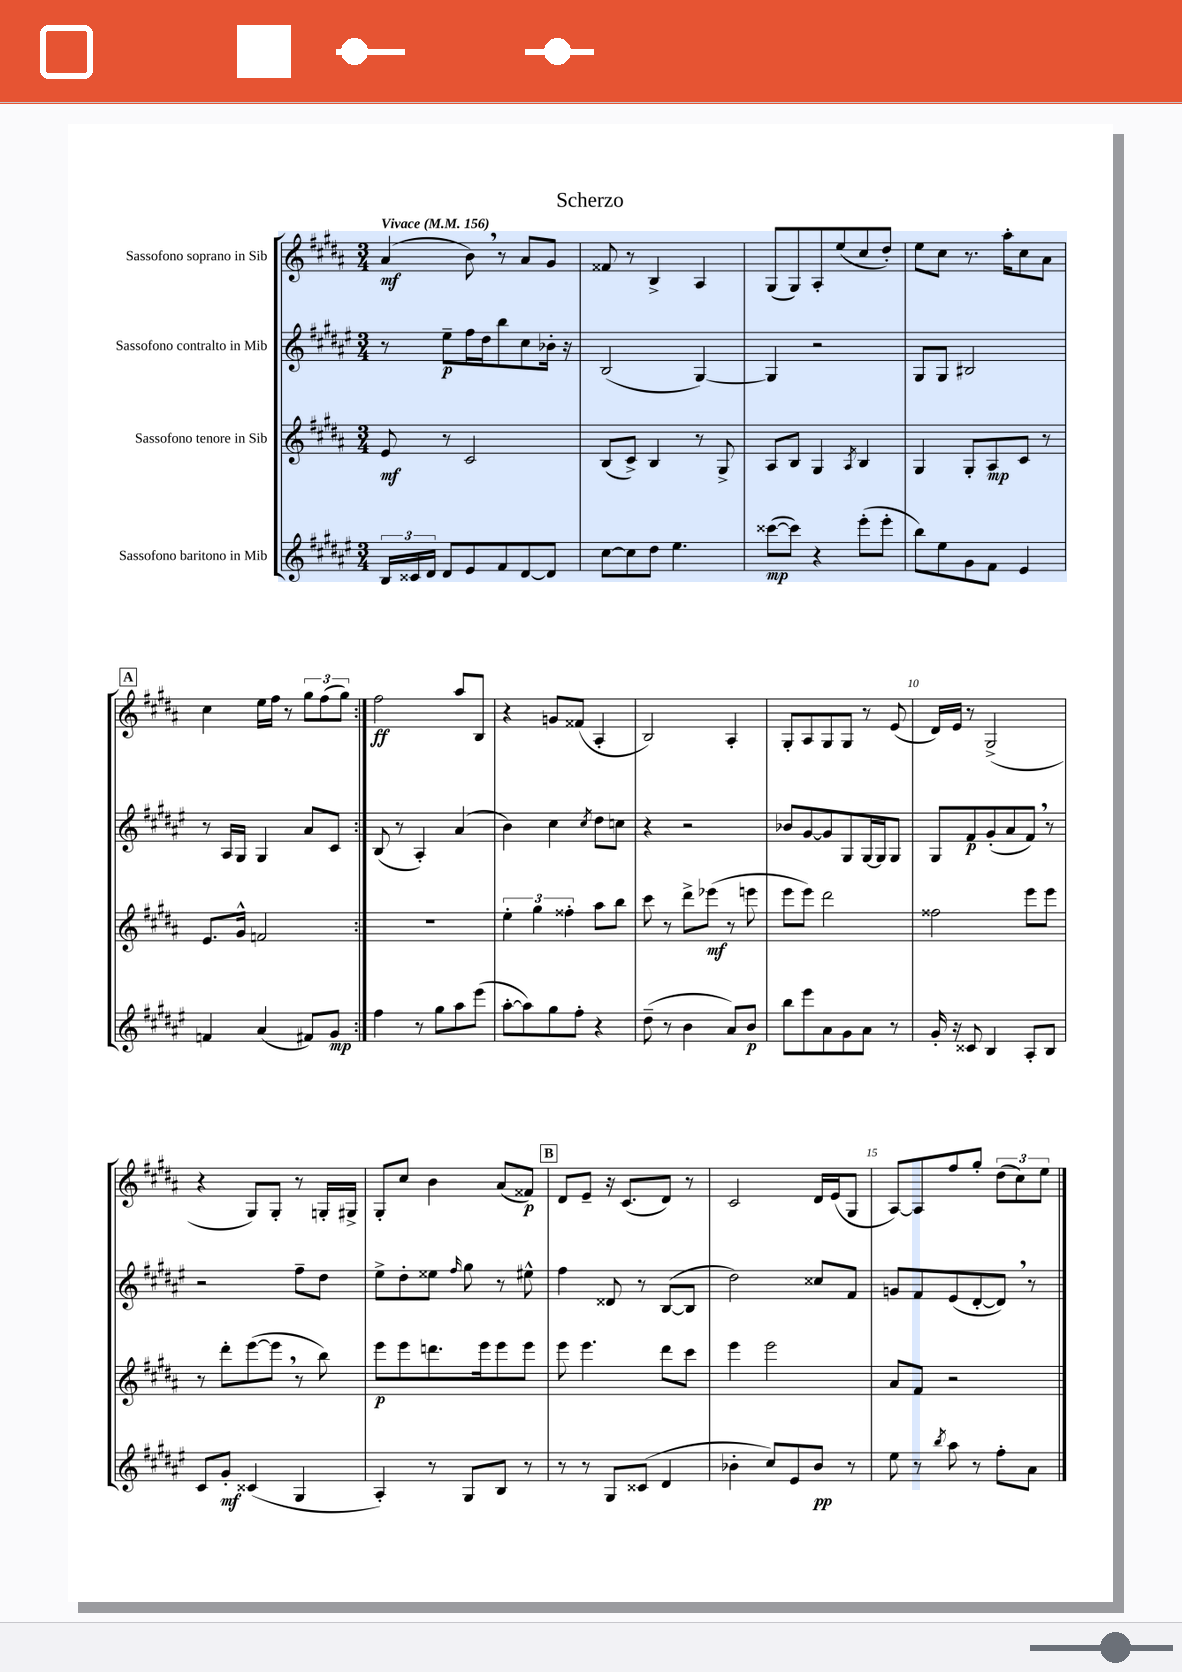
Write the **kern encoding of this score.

**kern	**kern	**kern	**kern
*staff4	*staff3	*staff2	*staff1
*clefG2	*clefG2	*clefG2	*clefG2
*k[f#c#g#d#a#e#]	*k[f#c#g#d#a#]	*k[f#c#g#d#a#e#]	*k[f#c#g#d#a#]
*M3/4	*M3/4	*M3/4	*M3/4
*MM156	*MM156	*MM156	*MM156
24B/LL	8e/	8r	(4a#/
24c##/	.	.	.
24d#/JJ	.	.	.
8d#/L	8r	8ee#~\L	.
8e#/	2c#/	16ff#\L	8b\)
.	.	16dd#\J	.
8f#/	.	8bb\	8r
[8d#/	.	8cc#\	8a#/L
8d#/]J	.	16b-'\Jk	8g#/J
.	.	16r	.
=	=	=	=
[8cc#\L	(8B/L	(2B/	8f##/
8cc#\]	8c#^/J)	.	8r
8dd#\J	4B/	.	4B^/
4.ee#\	.	.	.
.	8r	[4G#/)	4A#/
.	8G#^/	.	.
=	=	=	=
([8ccc##\L	8A#/L	4G#/]	(8G#/L
8ccc##\]J)	8B/J	.	8G#/)
4r	4G#/	2r	8A#'/
.	.	.	(8ee/
.	8qA#/	.	.
(8eee#'\L	4B/	.	8cc#/
8eee#'\J	.	.	8dd#'/J)
=	=	=	=
8bb\L)	4G#/	8G#/L	8ee\L
8ee#\	.	8G#/J	8cc#\J
8g#\	8G#'/L	2B#/	8.r
8f#\J	8A#/	.	.
.	.	.	16aa#'\LK
4e#/	8c#/J	.	8cc#\
.	8r	.	8a#\J
=	=	=	=
4f/	8.e/L	8r	4cc#\
.	.	16A#/LL	.
.	16g#^^/Jk	16G#/JJ	.
(4a#/	2f/	4G#/	16ee\LL
.	.	.	16ff#\JJ
.	.	.	8r
8f#/L)	.	8a#/L	12gg#\L
.	.	.	(12ff#\
8g#/J	.	8c#/J	.
.	.	.	12gg#\J)
=:|!	=:|!	=:|!	=:|!
4ff#\	2.r	(8B/	2ff#\
.	.	8r	.
8r	.	4A#'/)	.
8gg#\L	.	.	.
8aa#\	.	(4a#/	8aa#/L
(8eee#\J	.	.	8B/J
=	=	=	=
[8aa#'\L	6ee'\	4b\)	4r
8aa#\])	.	.	.
.	6gg#\	.	.
8gg#\	.	4cc#\	8g/L
.	6ff##'\	.	.
8ff#'\J	.	.	(8f##/J
.	.	8qcc#/	.
4r	8aa#\L	8dd#\L	4A#'/
.	8bb\J	8cc\J	.
=	=	=	=
(8dd#~\	8ccc#\	4r	2B/)
8r	8r	.	.
4b\	8ddd#^\L	2r	.
.	(8eee-\J	.	.
8a#/L)	8r	.	4A#'/
8b/J	8eee\	.	.
=	=	=	=
8bb\L	8eee\L	8b-/L	8G#'/L
8eee#\	8eee\J)	[8g#/	8A#/
8a#\	2ddd#\	8g#/]	8G#/
8g#\	.	8G#/	8G#/J
8a#\J	.	[16G#/L	8r
.	.	16G#/]J	.
8r	.	8G#/J	(8e/
=	=	=	=
16g#'/	2ff##\	8G#/L	16d#/LL)
16r	.	.	16e/JJ
8c##/	.	8f#/	8r
4B/	.	(8g#'/	(2G#^/
.	.	8a#/	.
8A#'/L	8eee\L	8f#/J)	.
8B/J	8eee\J	8r	.
=	=	=	=
8c#/L	8r	2r	4r
8g#'/J	8ddd#'\L	.	.
(4c##/	([8eee\	.	8G#/L)
.	8eee\]J	.	8G#'/J
4G#/	8r	8ff#~\L	8r
.	8bb\)	8dd#\J	16G'/LL
.	.	.	16G#^/JJ
=	=	=	=
4A#'/)	8eee\L	8ee#^\L	8G#'/L
.	8eee\	8dd#'\	8cc#/J
8r	8.ddd\	8ee##\J	4b\
.	.	16qqff#/	.
8G#/L	.	8gg#\	.
.	16eee\k	.	.
8B/J	8eee\	8r	(8a#/L
8r	8eee\J	8ee#^^\	8f##/J)
=	=	=	=
8r	8eee\	4ff#\	8d#/L
8r	4.eee\	.	8e~/J
8G#/L	.	8d##/	16r
.	.	.	(8.c#/L
(8c##/J	.	8r	.
4d#/	8ddd#\L	([8B/L	8d#/J)
.	8ccc#\J	8B/]J	8r
=	=	=	=
4b-'\	4eee\	2dd#\)	2c#/
8cc#/L)	2eee\	.	.
8e#/	.	.	.
8b-/J	.	8cc##/L	16d#/LL
.	.	.	(16e/J
8r	.	8f#/J	8G#/J
=	=	=	=
8ee#\	8a#/L	8g/L	[8A#/L)
8r	8f#/J	8f#/	8A#/]
8qbb/	.	.	.
8aa#\	2r	(8e#/	8ff#/
8r	.	[8d#'/	8gg#'/J
8ff#'\L	.	8d#/]J)	(12dd#\L
.	.	.	12cc#\)
8a#\J	.	8r	.
.	.	.	12ee\J
==	==	==	==
*-	*-	*-	*-
